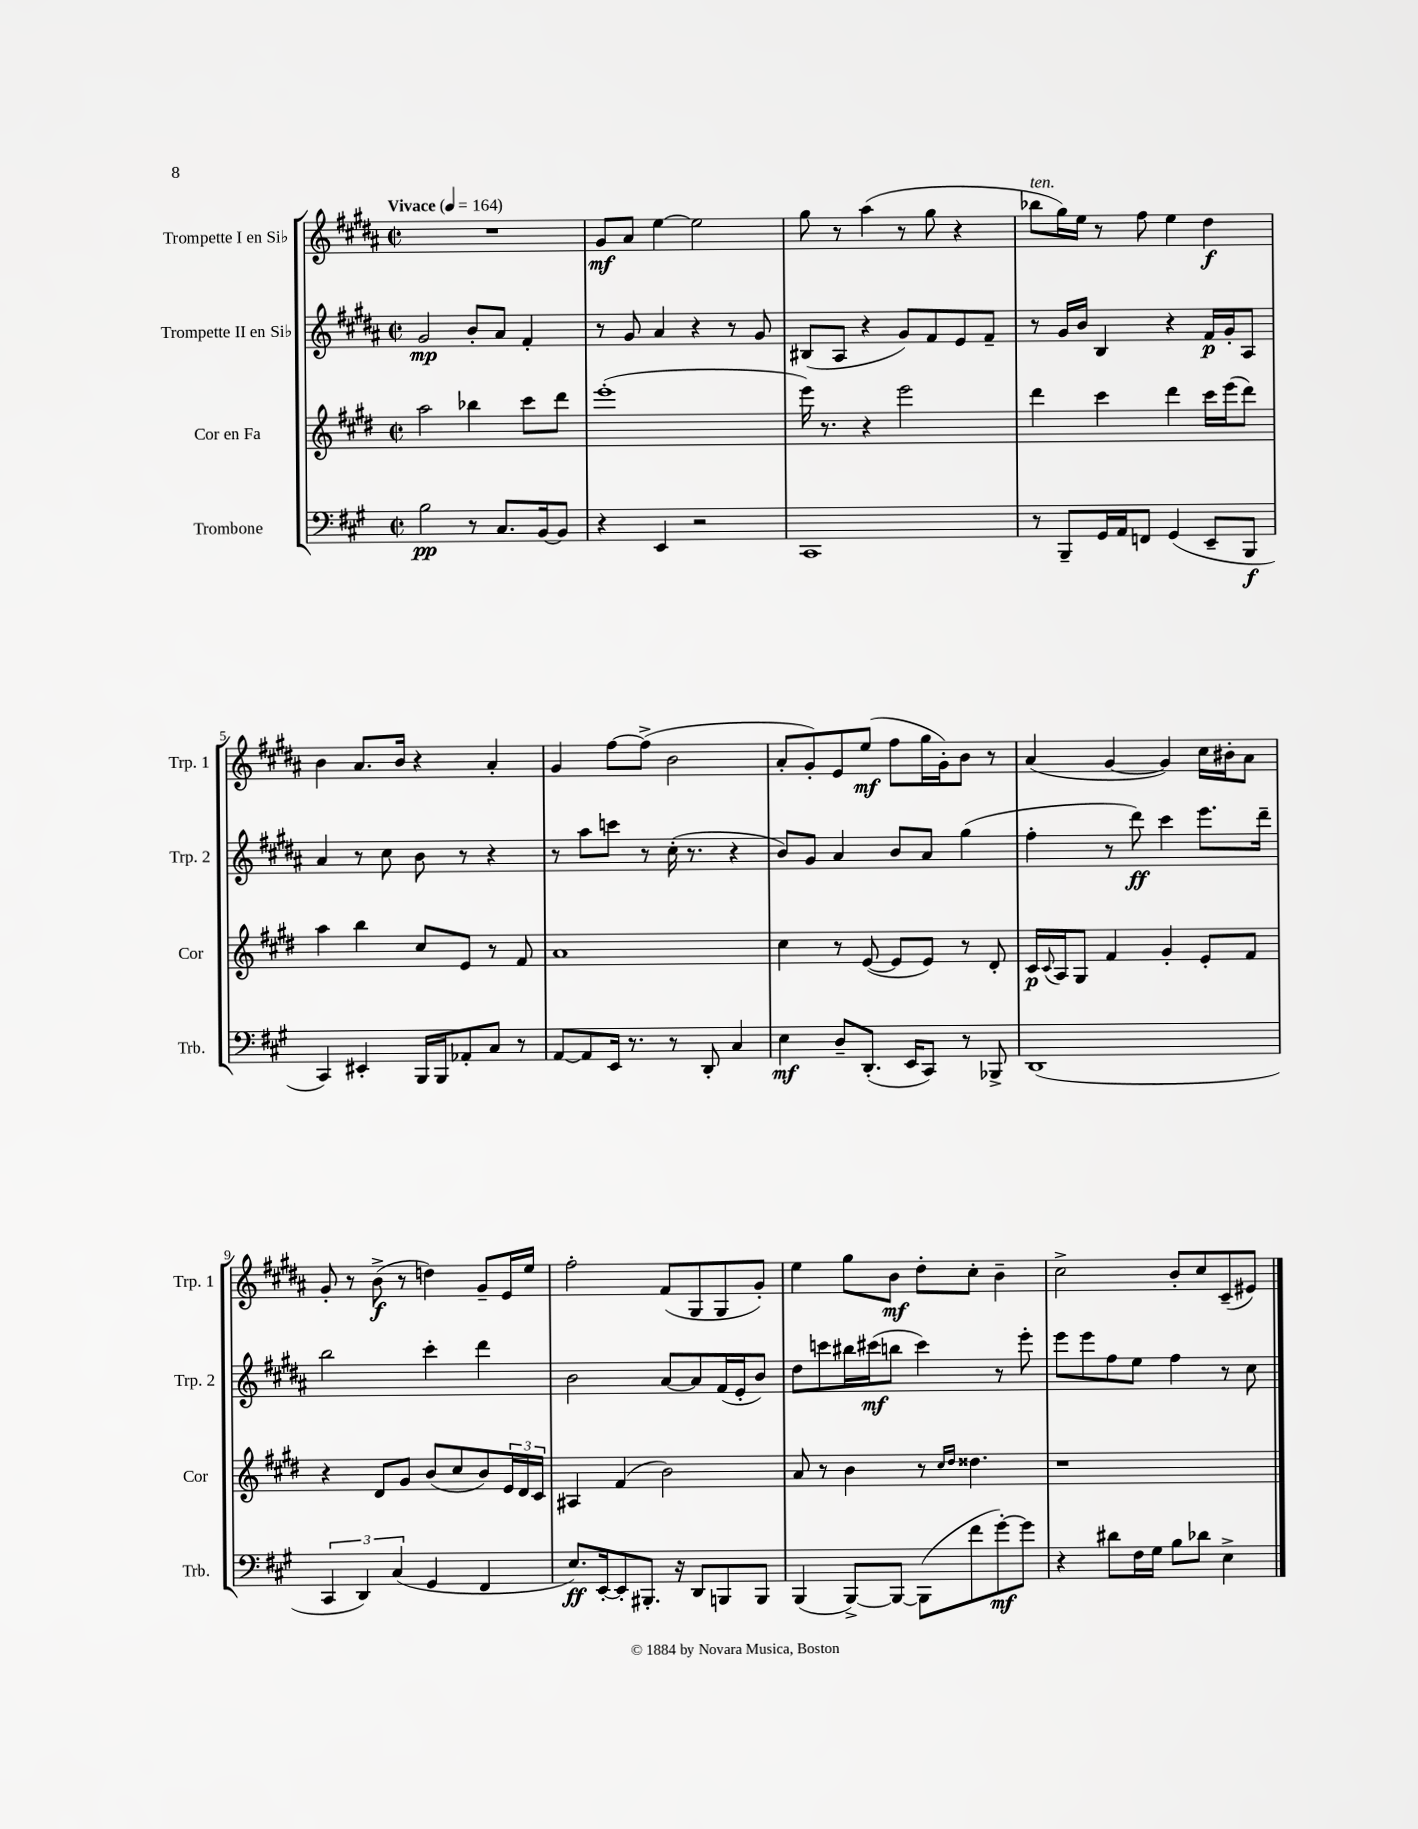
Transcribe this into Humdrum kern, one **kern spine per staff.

**kern	**kern	**kern	**kern
*staff4	*staff3	*staff2	*staff1
*clefF4	*clefG2	*clefG2	*clefG2
*k[f#c#g#]	*k[f#c#g#d#]	*k[f#c#g#d#a#]	*k[f#c#g#d#a#]
*M2/2	*M2/2	*M2/2	*M2/2
*met(c|)	*met(c|)	*met(c|)	*met(c|)
*MM164	*MM164	*MM164	*MM164
2B	2aa	2g#	1r
8r	4bb-	8b'	.
8.C#	.	8a#	.
.	8ccc#	4f#'	.
[16BB	.	.	.
8BB]	8ddd#	.	.
=	=	=	=
4r	(1eee'	8r	8g#
.	.	8g#	8a#
4EE	.	4a#	[4ee
2r	.	4r	2ee]
.	.	8r	.
.	.	8g#	.
=	=	=	=
1CC#	16eee)	(8B#	8gg#
.	8.r	.	.
.	.	8A#	8r
.	4r	4r	(4aa#
.	2eee	8g#)	8r
.	.	8f#	8gg#
.	.	8e	4r
.	.	8f#~	.
=	=	=	=
8r	4ddd#	8r	8bb-
8BBB~	.	16g#	16gg#)
.	.	16b	16ee
16GG#	4ccc#	4B	8r
16AA	.	.	.
8FF	.	.	8ff#
(4GG#	4ddd#	4r	4ee
8EE~	16ccc#	16f#	4dd#
.	(16eee	16g#'	.
8BBB	8ddd#)	8A#	.
=	=	=	=
4CC#)	4aa	4a#	4b
4EE#'	4bb	8r	8.a#
.	.	8cc#	.
.	.	.	16b
16BBB	8cc#	8b	4r
16BBB	.	.	.
8AA-'	8e	8r	.
8C#	8r	4r	4a#'
8r	8f#	.	.
=	=	=	=
[8AA	1a	8r	4g#
8AA]	.	8aa#	.
16EE	.	8ccc	[8ff#
8.r	.	.	.
.	.	8r	(8ff#^]
8r	.	(16cc#'	2b
.	.	8.r	.
8DD'	.	.	.
4C#	.	4r	.
=	=	=	=
4E	4cc#	8b)	8a#'
.	.	8g#	8g#')
8D~	8r	4a#	8e
(8.DD'	([8e	.	(8ee
.	8e]	8b	8ff#
16EE	.	.	.
8CC#)	8e)	8a#	16gg#
.	.	.	16g#')
8r	8r	(4gg#	8b
8BBB-^	8d#'	.	8r
=	=	=	=
(1DD	16c#	4ff#'	(4a#
.	8qqc#	.	.
.	16A	.	.
.	8G#	.	.
.	4f#	8r	[4g#
.	.	8ddd#)	.
.	4g#'	4ccc#	4g#])
.	8e'	8.eee	16cc#
.	.	.	16b#'
.	8f#	.	8a#
.	.	16ddd#~	.
=	=	=	=
6CC#	4r	2bb	8g#'
.	.	.	8r
6DD)	.	.	.
.	8d#	.	(8b^
(6C#	.	.	.
.	8g#	.	8r
4GG#	(8b	4ccc#'	4dd)
.	8cc#	.	.
4FF#	8b)	4ddd#	8g#~
.	24e	.	16e
.	24d#	.	.
.	.	.	16ee
.	24c#	.	.
=	=	=	=
8.E)	4A#	2b	2ff#'
[16EE'	.	.	.
8EE']	(4f#	.	.
8.BBB#'	.	.	.
.	2b)	[8a#	(8f#
16r	.	.	.
8DD	.	8a#]	8G#
8BBB	.	(16f#	8G#
.	.	16e'	.
8BBB	.	8b)	8g#')
=	=	=	=
(4BBB	8a	8dd#	4ee
.	8r	8ccc	.
[8BBB^)	4b	16bb#	8gg#
.	.	(16ccc#	.
8BBB_	.	8bb	8b
(8BBB]	8r	4ccc#)	8dd#'
.	16qqcc#	.	.
.	16qqdd#	.	.
8f#	4.dd##	.	8cc#'
[8g#')	.	8r	4b~
8g#]	.	8eee'	.
=	=	=	=
4r	1r	8eee	2cc#^
.	.	8eee	.
8d#	.	8ff#	.
16F#	.	8ee	.
16G#	.	.	.
8B	.	4ff#	8b'
8d-	.	.	8cc#
4E^	.	8r	(8c#~
.	.	8cc#	8e#)
==	==	==	==
*-	*-	*-	*-
